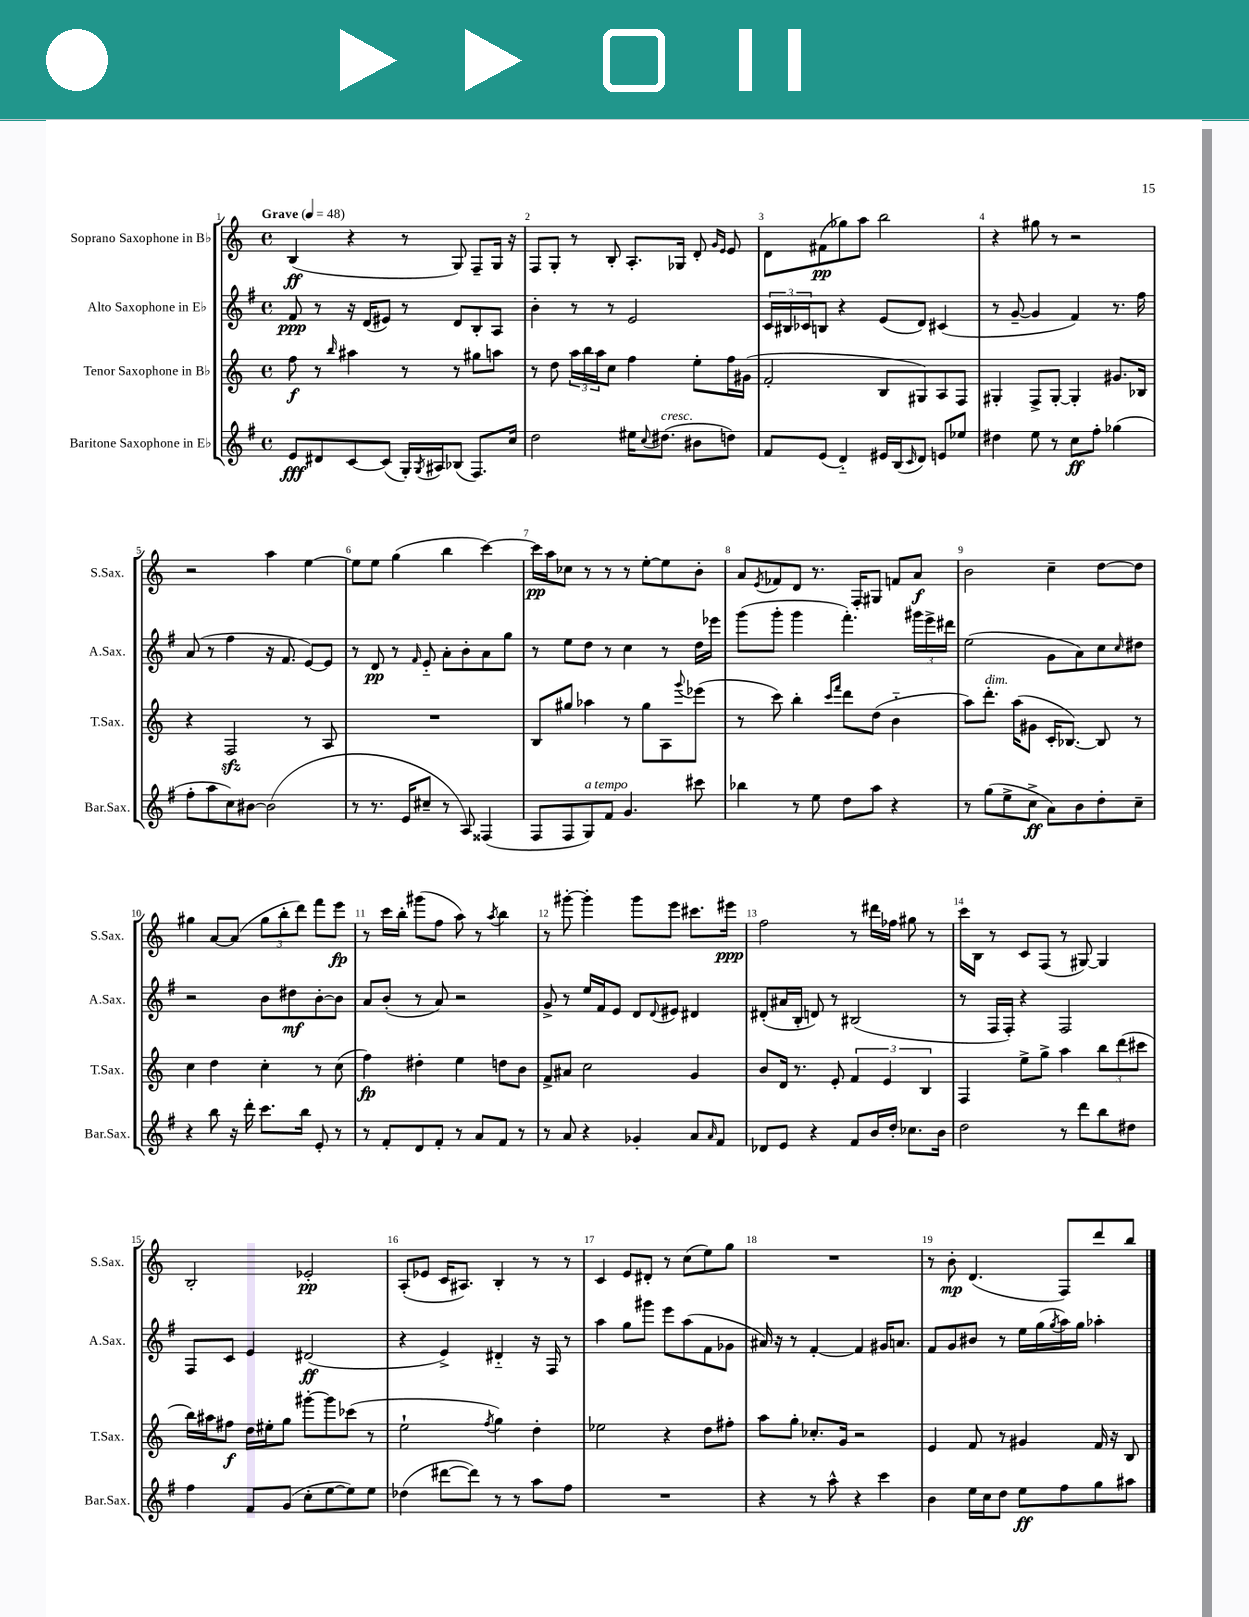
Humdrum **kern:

**kern	**kern	**kern	**kern
*staff4	*staff3	*staff2	*staff1
*clefG2	*clefG2	*clefG2	*clefG2
*k[f#]	*k[]	*k[f#]	*k[]
*M4/4	*M4/4	*M4/4	*M4/4
*met(c)	*met(c)	*met(c)	*met(c)
*MM48	*MM48	*MM48	*MM48
8e	8ff	8f#	(4B
8d#	8r	8r	.
.	16qqbb	.	.
[8c	4aa#	16r	4r
.	.	(16d	.
(8c]	.	8e#)	.
16G')	8r	8r	8r
8qG	.	.	.
16A#	.	.	.
(8B-	8r	8d	8G)
8.F#)	8gg#	8B'	8F~
.	8aa	8A	16G
16cc	.	.	16r
=	=	=	=
2dd	8r	4b'	8F
.	8dd	.	8G'
.	24aa	8r	8r
.	24bb	.	.
.	24aa	.	.
.	8cc	8r	8B'
16ee#	4ff	2e	8.A'
8qqcc	.	.	.
(8.dd#	.	.	.
.	.	.	16G-
8b#	8ee'	.	8d'
.	.	.	16qqg
.	.	.	16qqe
8dd)	16ff	.	8e
.	(16g#	.	.
=	=	=	=
8f#	2f'	24c	8d
.	.	24B#	.
.	.	24c-	.
(8e	.	8B	(8f#
4d'~)	.	4r	8gg-)
.	.	.	8aa
16e#	8B	(8e	2bb
(16B	.	.	.
16qqc	.	.	.
8d)	8G#)	8d)	.
8e	8A	(4c#	.
8ee-	8F	.	.
=	=	=	=
4dd#	4G#'	8r	4r
.	.	[8g~	.
8ee	8F^	4g]	8gg#
8r	[8G#'	.	8r
8cc	4G#']	4f#)	2r
8ff#'	.	.	.
(4gg-	8.g#	8.r	.
.	16B-	16ff#	.
=	=	=	=
8ff#'	4r	(8a	2r
8aa	.	8r	.
8cc)	2F	4ff#	.
[8b#	.	.	.
(2b#]	.	16r	4aa
.	.	8.f#	.
.	8r	[8e)	[4ee
.	8A	8e]	.
=	=	=	=
8r	1r	8r	8ee]
8.r	.	8d	8ee
.	.	8r	(4gg
16e	.	.	.
.	.	16qqf#	.
8cc#~	.	8e'~	.
8r	.	8a'	4bb
8A)	.	8b'	.
(4F##	.	8a	[4ccc)
.	.	8gg	.
=	=	=	=
8F#	8B	8r	16ccc]
.	.	.	16aa
8F#	8gg#	8ee	8cc-
8G)	4aa-	8dd	8r
8f#	.	8r	8r
4.g	8r	4cc	8r
.	8gg#	.	[8ee'
.	8A	8r	8ee]
.	8qqggg	.	.
8ccc#	(8eee-	16dd	8b'
.	.	16eee-	.
=	=	=	=
4bb-	8r	(8ggg	8a
.	.	.	8qe
.	8ccc)	8ggg'	8f-
8r	4bb'	4ggg	8d
8ee	.	.	8.r
.	16qqccc	.	.
.	16qqfff	.	.
8dd	8ddd	4.fff#')	.
.	.	.	16F'
8aa	(8dd	.	8G#
4r	4b'~	.	8f
.	.	24ggg#	8a
.	.	24eee^	.
.	.	24ddd#	.
=	=	=	=
8r	8aa)	(2ee	2b
(8gg	8.ddd'	.	.
8ee^	.	.	.
.	(16aa	.	.
8cc^	8g#	.	.
8a)	16c'	8g	4cc~
.	[8.B-)	.	.
8b	.	8a)	.
8dd'	8B-]	8cc	[8dd
.	.	16qqcc	.
8cc~	8r	8dd#	8dd]
=	=	=	=
4r	4cc	2r	4gg#
8bb	4dd	.	[8a
16r	.	.	(8a]
16ddd'	.	.	.
8.ccc	4cc'	8b	12gg#
.	.	.	12bb'
.	.	8dd#	.
.	.	.	12ddd)
16bb	.	.	.
8e'	8r	[8b'	8fff
8r	(8cc	8b]	8eee
=	=	=	=
8r	4ff)	8a	8r
8f#'	.	(8b'	16ccc
.	.	.	16bb'
8d	4dd#'	8r	(8ggg#
8f#'	.	8a)	8ff
8r	4ee	2r	8aa)
8a	.	.	8r
.	.	.	8qaa
8f#	8dd	.	4bb
8r	8b	.	.
=	=	=	=
8r	8f^	8g^	8r
8a	8a#	8r	[8ggg#'
4r	2cc	16ee	4ggg#']
.	.	16f#	.
.	.	8e	.
4g-'	.	8d	8ggg#
.	.	8qqd	.
.	.	8e#	8eee
8a	4g	4d#	8.ccc#
16qqa	.	.	.
8f#	.	.	.
.	.	.	16eee#
=	=	=	=
8d-	8b	(8d#'	2ff
8e	16d	16a#	.
.	8.r	16B'	.
4r	.	8d)	.
.	8e'	8r	.
8f#	6f	(2B#	8r
16b	.	.	16ddd#
.	6e	.	.
16dd'	.	.	16ff-
8.cc-	.	.	8gg#
.	6B	.	.
.	.	.	8r
16b	.	.	.
=	=	=	=
2dd	4F	8r	16ccc
.	.	.	16B
.	.	16F#	8r
.	.	16F#')	.
.	8ee^	4r	8c
.	8gg^	.	(8F
8r	4aa	2F#	8r
8ddd	.	.	[8G#)
8bb	12bb	.	4G#]
.	(12ddd	.	.
8dd#	.	.	.
.	12ccc#	.	.
=	=	=	=
4ff#	16bb)	8F#	2B'
.	16aa#	.	.
.	8ff#	8c	.
8f#	16dd	4e	.
.	16ee#'	.	.
(8g	8gg	.	.
8cc'	[8ggg#'	(2d#	2e-'
[8ee	8ggg#]	.	.
8ee])	(8ccc-	.	.
8ee	8r	.	.
=	=	=	=
(4dd-	2ee`	4r	(8A'
.	.	.	8e-
[8ddd#	.	4e^)	16c
.	.	.	8.A#)
8ddd#])	.	.	.
.	8qff	.	.
8r	4gg)	4d#'~	4B'
8r	.	.	.
8aa	4dd'	16r	8r
.	.	16F#	.
8ff#	.	8r	8r
=	=	=	=
1r	2ee-	4aa	4c
.	.	8gg	8e
.	.	8ggg#	8d#'
.	4r	8eee	8r
.	.	(8aa	(8cc
.	8dd	8f#	8ee)
.	8ff#'	8g-	8gg
=	=	=	=
4r	8aa	16a#)	1r
.	.	16r	.
.	8gg'	8r	.
8r	8.cc-'	[4f#'	.
8aa^^	.	.	.
.	16g	.	.
4r	2r	4f#]	.
4ccc	.	16g#	.
.	.	8.a	.
=	=	=	=
4b	4e	8f#	8r
.	.	8g	8b'
16ee	8f	8b#	(4.d
16cc	.	.	.
8dd	8r	8r	.
8ee	4g#	16ee	.
.	.	(16gg	.
.	.	8qgg	.
8ff#	.	16aa)	8F)
.	.	16gg	.
8gg	16f	4aa-'	8ddd
.	16r	.	.
8aa#	8B	.	8bb
==	==	==	==
*-	*-	*-	*-
